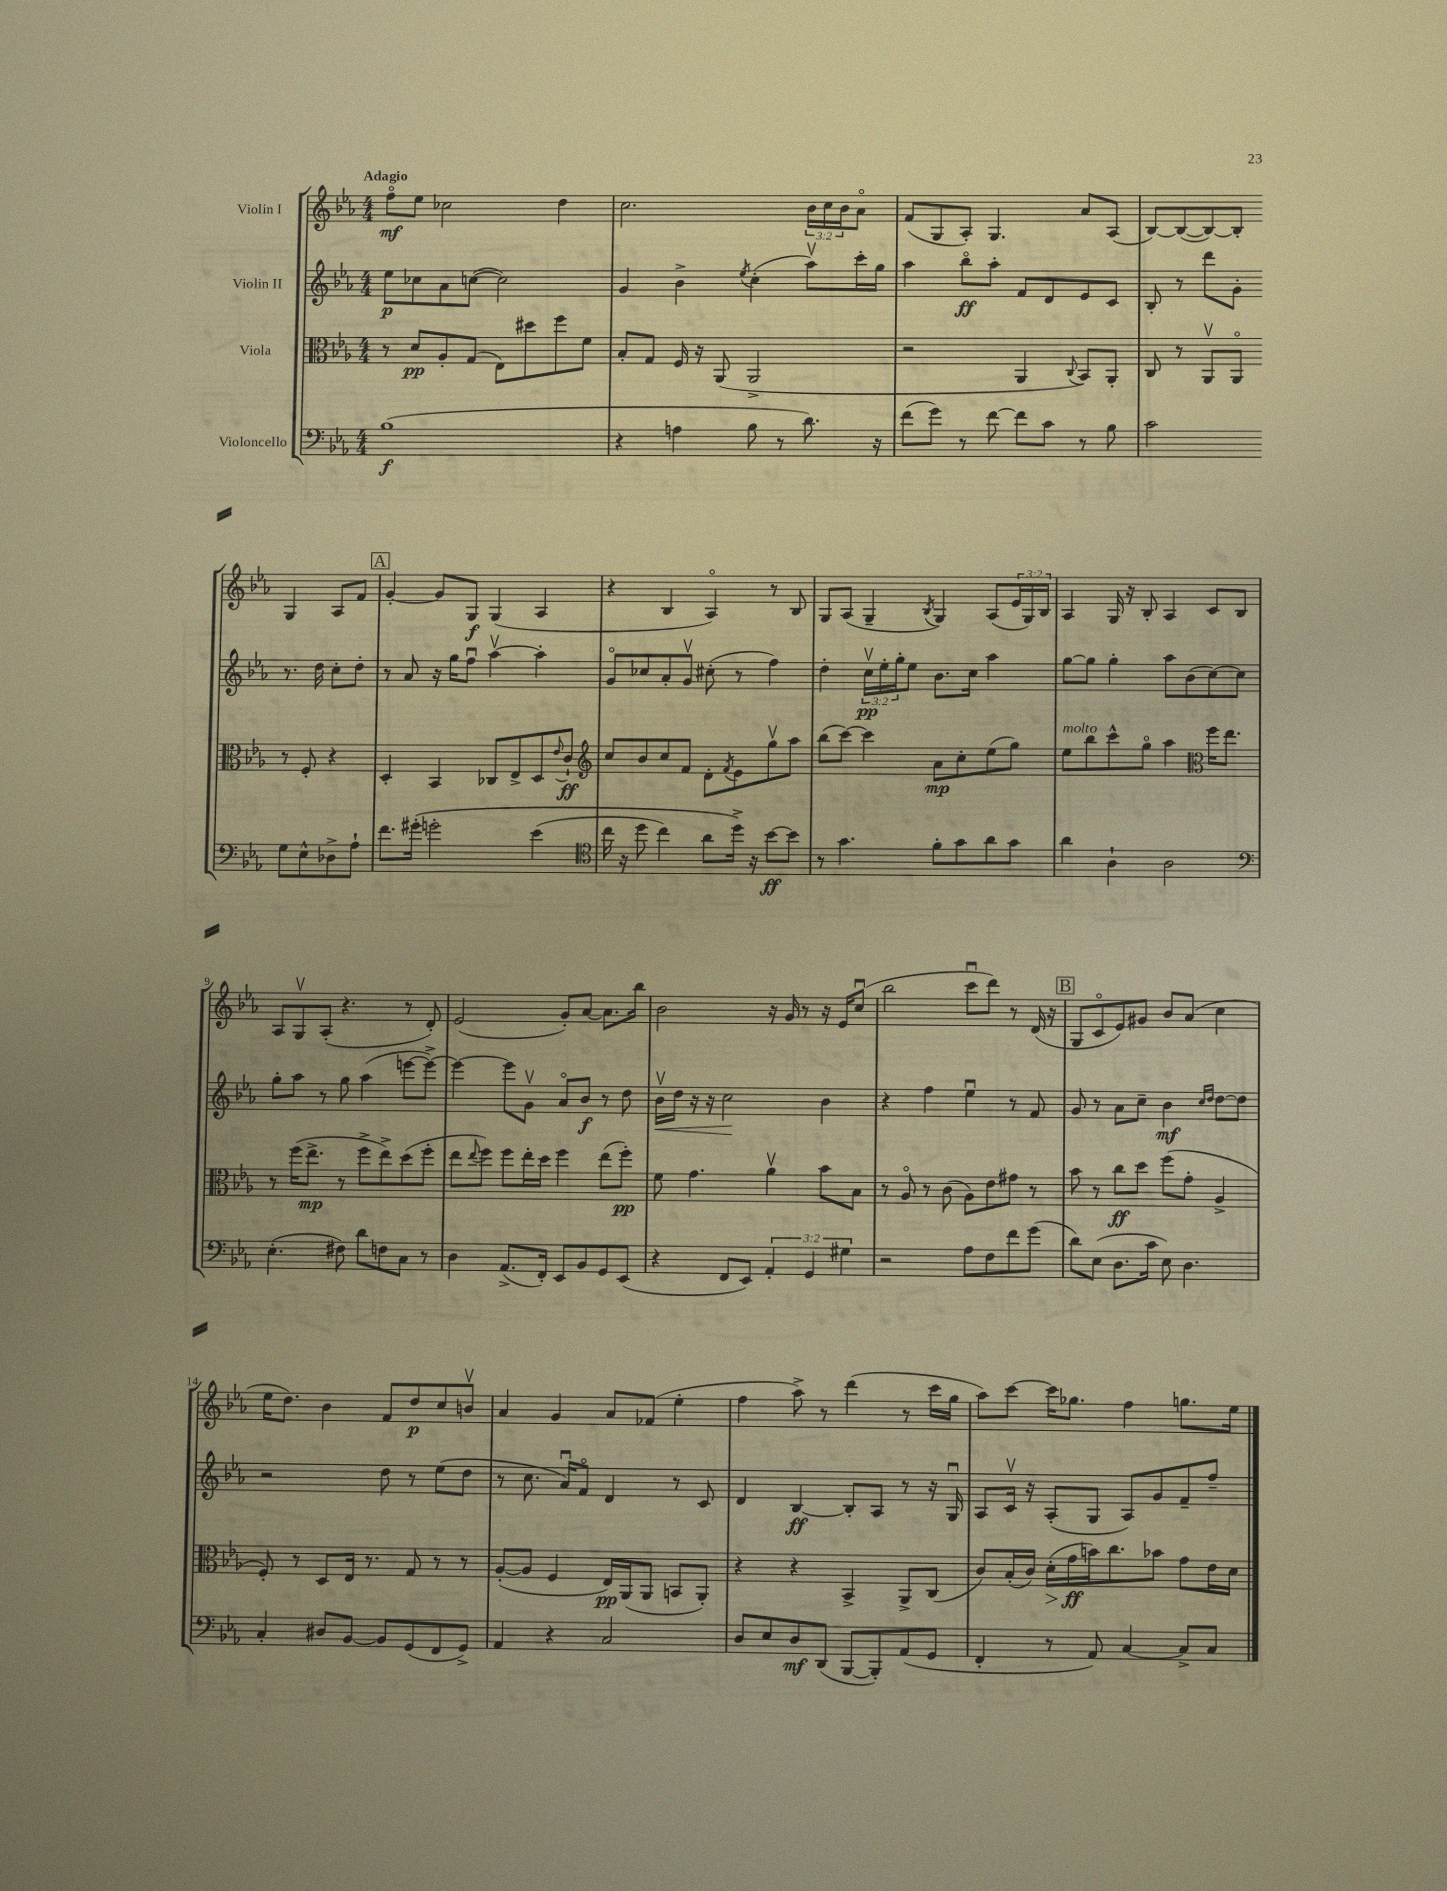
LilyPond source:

<<
\new StaffGroup <<
\new Staff = "s0" \with { instrumentName = "Violin I" } {
    \clef treble \key ees \major \numericTimeSignature \time 4/4 \override Staff.TupletNumber.text = #tuplet-number::calc-fraction-text \tempo "Adagio"
    f''8\flageolet\mf ees''8 ces''2 d''4 |
    c''2. \tuplet 3/2 { bes'16 c''16 bes'16 } aes'8\flageolet |
    f'8( g8 aes8-.) g4. aes'8 aes8( |
    bes8~) bes8~( bes8~) bes8-. g4 aes8 f'8 |
    \mark \markup { \box "A" } g'4~-. g'8 g8\f g4( aes4 |
    r4 bes4 aes4\flageolet) r8 bes8 |
    g8 aes8( g4-- \acciaccatura { bes8 } g4) aes8( \tuplet 3/2 { ees'16 g16) bes16 } |
    aes4 g16 r16 bes8-. aes4 c'8 bes8 |
    aes8 g8\upbow aes8-.( r4. r8 d'8-.) |
    ees'2( g'8-.) aes'8~ aes'8. bes''16 |
    bes'2 r16 g'16 r8 r16 ees'16 c''8\downbow( |
    bes''2 c'''8\downbow d'''8) r8 d'16( r16 |
    \mark \markup { \box "B" } g8 c'8\flageolet ees'8) gis'8 bes'8 aes'8( c''4 |
    ees''16 d''8.) bes'4 f'8 d''8\p c''8 b'8\upbow |
    aes'4 g'4 aes'8 fes'8( ees''4-. |
    f''4 aes''8->) r8 d'''4( r8 c'''16 g''16 |
    aes''8) c'''8~ c'''16 ges''8. f''4 g''8. ees''16 \bar "|." |
}
\new Staff = "s1" \with { instrumentName = "Violin II" } {
    \clef treble \key ees \major \numericTimeSignature \time 4/4 \override Staff.TupletNumber.text = #tuplet-number::calc-fraction-text
    ees''8\p ces''8 aes'8 c''8~( c''2) |
    g'4 bes'4-> \acciaccatura { ees''8 } c''4-.( aes''8\upbow) c'''16-. g''16 |
    aes''4 bes''8\flageolet\ff aes''8-. f'8 d'8 ees'8 c'8 |
    bes8-. r8 d'''8 g'8-. r8. d''16 c''8-. d''8-. |
    \mark \markup { \box "A" } r8 aes'8 r16 g''16 f''8\downbow aes''4~\upbow aes''4-. |
    g'8\flageolet ces''8 aes'8-. g'8\upbow cis''8-.( r8 f''4) |
    d''4-. \tuplet 3/2 { c''16\upbow\pp ees''16-. g''16-. } ees''8 bes'8. c''16 aes''4 |
    g''8~ g''8 g''4-. aes''8 bes'8( c''8~) c''8 |
    g''8-. aes''8 r8 g''8 aes''4( e'''8~ e'''8~->) |
    e'''4~ e'''8 g'8\upbow aes'8\flageolet bes'8\f r8 d''8 |
    bes'16\upbow\< d''16 r16 r16 c''2\! bes'4 |
    r4 f''4 ees''4\downbow r8 f'8 |
    \mark \markup { \box "B" } g'8 r8 aes'8 c''8-- bes'4\mf \grace { c''16 d''16 } d''8~ d''8 |
    r2 d''8 r8 ees''8( d''8 |
    r8 c''8. aes'16\downbow) f'8\flageolet d'4 r8 c'8 |
    d'4 bes4~\ff bes8-. aes8 r8 r16 g16\downbow |
    aes8 c'16\upbow r16 aes8-.( g8 aes8) g'8 f'8-- f''8-- \bar "|." |
}
\new Staff = "s2" \with { instrumentName = "Viola" } {
    \clef alto \key ees \major \numericTimeSignature \time 4/4
    r8 d'8\pp aes8-. g8( ees8) dis''8 f''8 f'8 |
    bes8-. g8 f16 r16 aes,8( aes,2-> |
    r2 aes,4 \appoggiatura { c8 } bes,8) aes,8-. |
    c8 r8 aes,8\upbow aes,8\flageolet r8 f8-. r4 |
    \mark \markup { \box "A" } d4-. bes,4 ces8 ees8-> d8 \appoggiatura { ees'8 } c'8-!\ff |
    \clef treble c''8 bes'8 c''8 f'8 d'8-. \acciaccatura { f'8 } ees'8 g''8\upbow aes''8 |
    bes''8( c'''8~) c'''4 aes'8\mp c''8-. ees''8( g''8) |
    ees''8^\markup { \italic "molto" } bes''8 c'''8-^ g''8\flageolet aes''4 \clef alto f''16 ees''8. |
    r8 f''16( ees''8.->\mp r8 f''8-> ees''8->) d''8( f''8-. |
    ees''8 \appoggiatura { ees''8 } f''8) f''8 ees''16-. d''16 f''4 ees''8( f''8-.\pp) |
    f'8 g'4. aes'4\upbow bes'8 bes8 |
    r8 aes8\flageolet r8 c'8( aes8) ees'8 gis'8 r8 |
    \mark \markup { \box "B" } bes'8 r8 c''8\ff d''8 f''8( g'8-. aes4-> |
    f8-.) r8 d8 ees16 r8. g8 r8 r8 |
    aes8~-.( aes8 f4 ees16\pp) aes,16( aes,8 b,8 aes,8-.) |
    r4 r4 bes,4-> aes,8-> c8( |
    c'8) bes16-.( c'16) d'16-.\>( g'16\ff\! b'16) c''8. bes'8 g'8 ees'16 d'16 \bar "|." |
}
\new Staff = "s3" \with { instrumentName = "Violoncello" } {
    \clef bass \key ees \major \numericTimeSignature \time 4/4 \override Staff.TupletNumber.text = #tuplet-number::calc-fraction-text
    bes1\f( |
    r4 a4 bes8 r8 d'8.) r16 |
    f'8( g'8) r8 f'8~ f'8 c'8 r8 bes8 |
    c'2 g8 ees8-^ des8-> aes8-! |
    \mark \markup { \box "A" } f'8. gis'16-.\( g'2-. ees'4( |
    \clef tenor c''16 r16 d''8 c''4) aes'8 d''16->\) r16 bes'8~\ff bes'8 |
    r8 g'4. f'8-. g'8 aes'8 g'8 |
    aes'4 aes4-! aes2 |
    \clef bass ees4.-.( fis8) d'8 f8 c8 r8 |
    d4 aes,8.->( f,16-.) ees,8 bes,8 g,8 ees,8( |
    r4 f,8 ees,8) \tuplet 3/2 { aes,4-. g,4 gis4 } |
    r2 aes8 f8 f'8 g'8( |
    \mark \markup { \box "B" } d'8) ees8( d8. c'16 ees8) d4. |
    c4-. dis8 bes,8~ bes,8 g,8( f,8 g,8->) |
    aes,4 r4 c2 |
    d8 ees8 d8\mf d,8( bes,,8~ bes,,8-.) aes,8( g,8 |
    f,4-. r8 aes,8) c4~ c8-> c8 \bar "|." |
}
>>
>>
